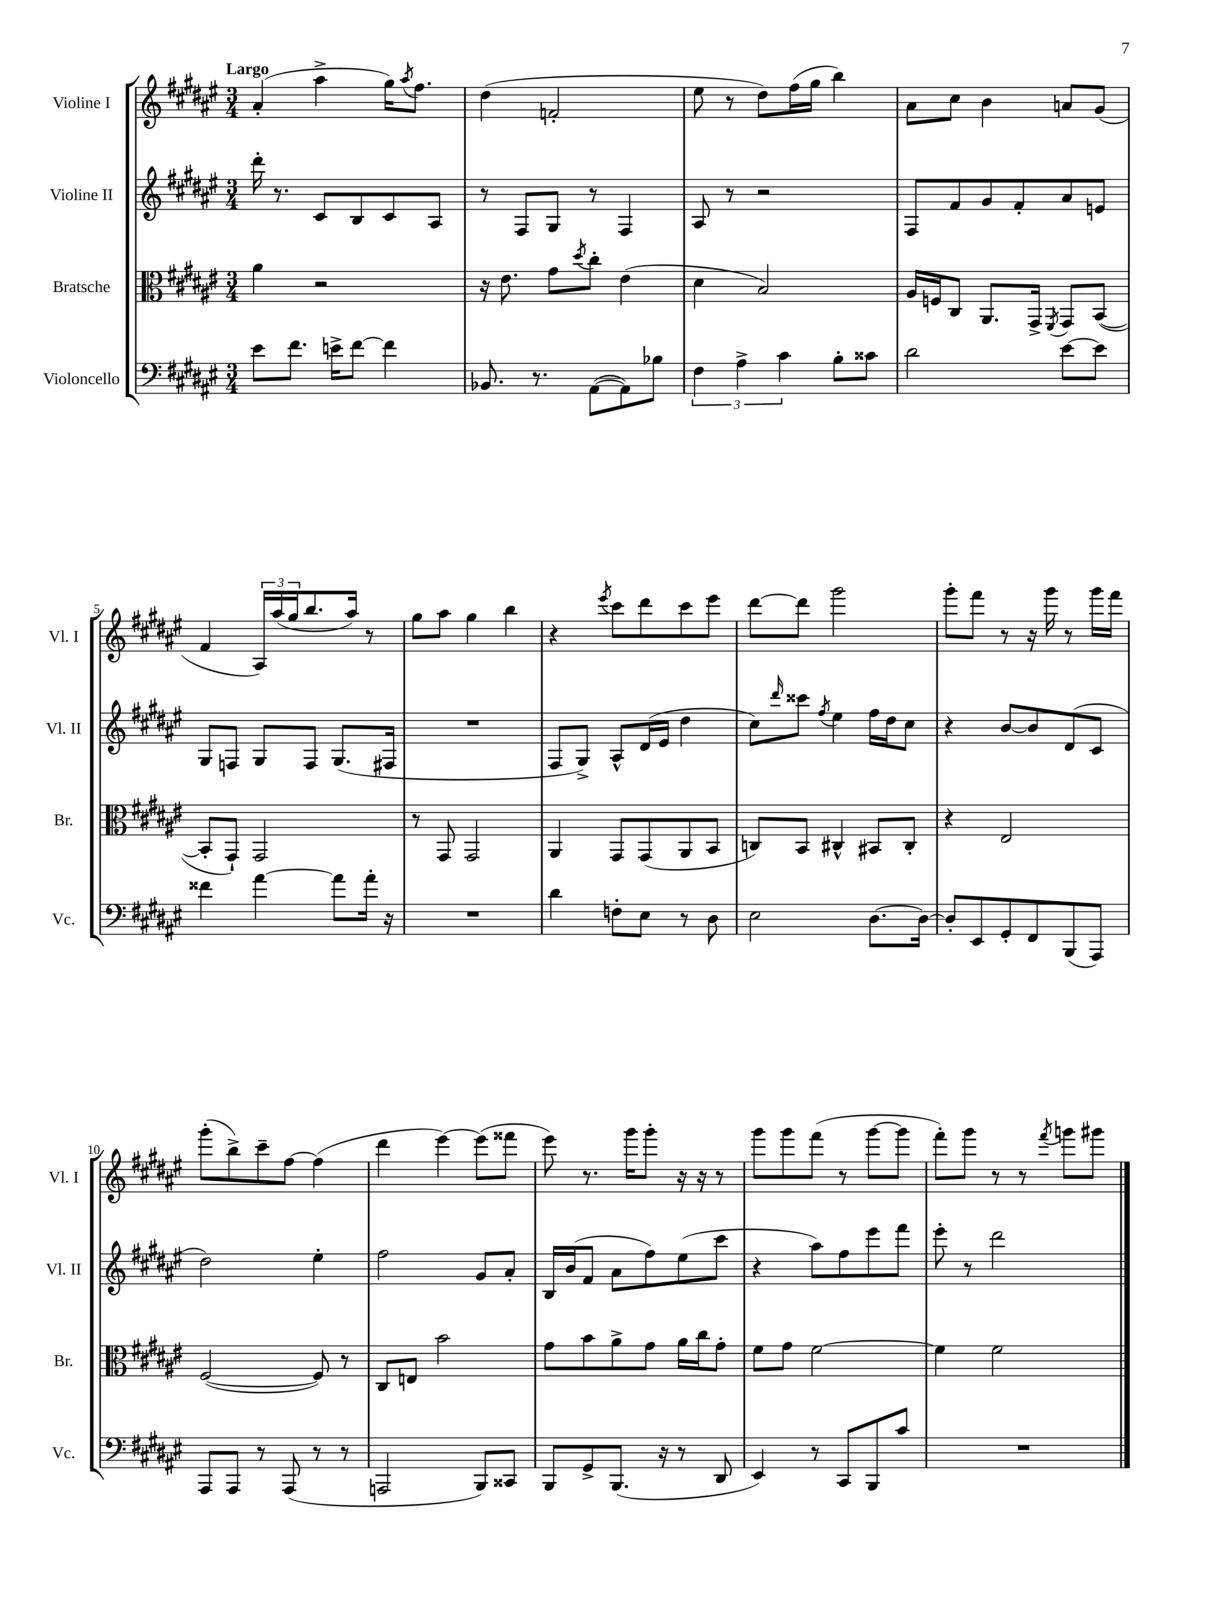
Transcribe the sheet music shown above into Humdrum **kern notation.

**kern	**kern	**kern	**kern
*staff4	*staff3	*staff2	*staff1
*clefF4	*clefC3	*clefG2	*clefG2
*k[f#c#g#d#a#e#]	*k[f#c#g#d#a#e#]	*k[f#c#g#d#a#e#]	*k[f#c#g#d#a#e#]
*M3/4	*M3/4	*M3/4	*M3/4
8e#	4a#	16ddd#'	(4a#'
.	.	8.r	.
8.f#	.	.	.
.	2r	8c#	4aa#^
16e^	.	.	.
[8f#	.	8B	.
4f#]	.	8c#	16gg#)
.	.	.	8qaa#
.	.	.	8.ff#
.	.	8A#	.
=	=	=	=
8.BB-	16r	8r	(4dd#
.	8.e#	.	.
.	.	8F#	.
8.r	.	.	.
.	8g#	8G#	2f'
.	8qdd#	.	.
([8AA#	8cc#'	8r	.
8AA#])	(4e#	4F#	.
8B-	.	.	.
=	=	=	=
6F#	4d#	8A#	8ee#
.	.	8r	8r
6A#^	.	.	.
.	2B)	2r	8dd#)
6c#	.	.	.
.	.	.	(16ff#
.	.	.	16gg#
8B'	.	.	4bb)
8c##	.	.	.
=	=	=	=
2d#	16A#	8F#	8a#
.	16F	.	.
.	8C#	8f#	8cc#
.	8.AA#	8g#	4b
.	.	8f#'	.
.	16GG#^	.	.
.	8qFF#	.	.
[8e#	8GG#	8a#	8a
8e#]	([8BB	8e	(8g#
=	=	=	=
4f##	8BB']	8G#	4f#
.	8GG#`)	8F	.
[4a#	2GG#	8G#	24A#)
.	.	.	(24aa#
.	.	.	24gg#
.	.	8F	8.bb
8a#]	.	(8.G#	.
.	.	.	16aa#)
16a#'	.	.	8r
16r	.	16F#	.
=	=	=	=
2.r	8r	2.r	8gg#
.	8GG#	.	8aa#
.	2GG#	.	4gg#
.	.	.	4bb
=	=	=	=
4d#	4AA#	8F#	4r
.	.	8G#^)	.
.	.	.	8qeee#
8F'	8GG#	8A#^^	8ccc#
8E#	(8GG#	(16d#	8ddd#
.	.	16e#	.
8r	8AA#	4dd#	8ccc#
8D#	8BB	.	8eee#
=	=	=	=
2E#	8C)	8cc#)	[8ddd#
.	.	16qqddd#	.
.	8BB	8ccc##	8ddd#]
.	.	8qff#	.
.	4C#^^	4ee#	2ggg#
[8.D#	8BB#	16ff#	.
.	.	16dd#	.
.	8C#'	8cc#	.
16D#_	.	.	.
=	=	=	=
8D#']	4r	4r	8ggg#'
8EE#	.	.	8fff#
8GG#'	2E#	[8b	8r
8FF#	.	8b]	16r
.	.	.	16ggg#
(8BBB	.	(8d#	8r
8AAA#)	.	8c#	16ggg#
.	.	.	16fff#
=	=	=	=
8AAA#	([2F#	2dd#)	(8ggg#'
8AAA#	.	.	8bb^)
8r	.	.	8ccc#~
(8AAA#	.	.	[8ff#
8r	8F#])	4ee#'	(4ff#]
8r	8r	.	.
=	=	=	=
2AAA	8C#	2ff#	4ddd#
.	8E	.	.
.	2b	.	[4eee#)
8BBB)	.	8g#	(8eee#]
8CC##	.	8a#'	8fff##
=	=	=	=
8BBB	8g#	16B	8eee#)
.	.	(16b	.
8GG#^	8b	8f#	8.r
(8.BBB	8a#^	8a#	.
.	.	.	16ggg#
.	8g#	8ff#)	8ggg#'
16r	.	.	.
8r	16a#	(8ee#	16r
.	16cc#	.	16r
8DD#	8g#'	8ccc#	8r
=	=	=	=
4EE#)	8f#	4r	8ggg#
.	8g#	.	8ggg#
8r	[2f#	8aa#)	(8fff#
8CC#	.	8ff#	8r
8BBB	.	8eee#	[8ggg#
8c#	.	8fff#	8ggg#]
=	=	=	=
2.r	4f#]	8eee#'	8fff#')
.	.	8r	8ggg#
.	2f#	2ddd#	8r
.	.	.	8r
.	.	.	8qfff#
.	.	.	8ggg
.	.	.	8ggg#
==	==	==	==
*-	*-	*-	*-
